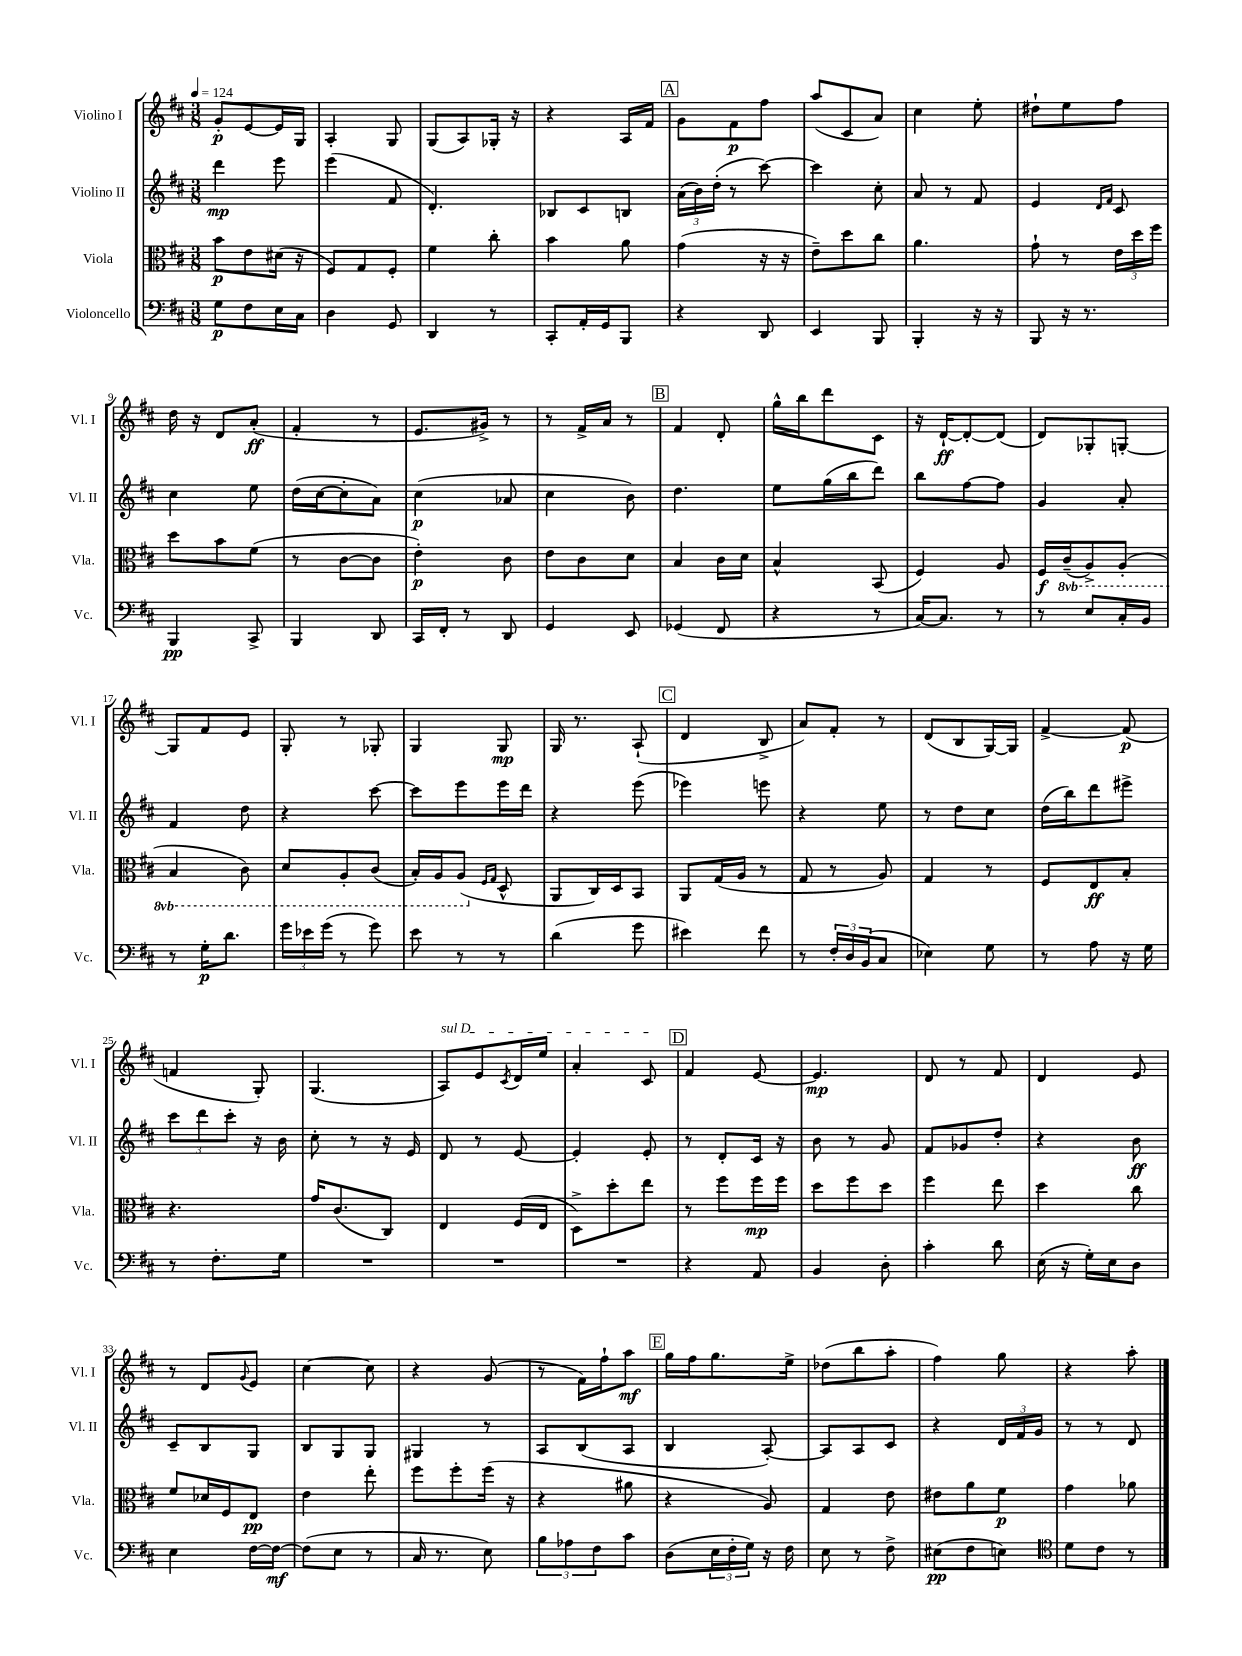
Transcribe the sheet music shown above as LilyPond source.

<<
\new StaffGroup <<
\new Staff = "s0" \with { instrumentName = "Violino I" shortInstrumentName = "Vl. I" } {
    \clef treble \key d \major \numericTimeSignature \time 3/8 \tempo 4 = 124
    g'8-.\p e'8~ e'16 g16 |
    a4-. g8 |
    g8( a8) ges16-. r16 |
    r4 a16 fis'16 |
    \mark \markup { \box "A" } g'8 fis'8\p fis''8 |
    a''8( cis'8 a'8) |
    cis''4 e''8-. |
    dis''8-! e''8 fis''8 |
    d''16 r16 d'8 a'8-.\ff( |
    fis'4-. r8 |
    e'8. gis'16->) r8 |
    r8 fis'16-> a'16 r8 |
    \mark \markup { \box "B" } fis'4 d'8-. |
    g''16-^ b''16 d'''8 cis'8 |
    r16 d'16~-!\ff d'8~-. d'8( |
    d'8) ges8-. g8~-. |
    g8 fis'8 e'8 |
    g8-. r8 ges8-. |
    g4 g8\mp |
    g16 r8. a8-!( |
    \mark \markup { \box "C" } d'4 b8-> |
    a'8) fis'8-. r8 |
    d'8( b8 g16~) g16 |
    fis'4~-> fis'8\p( |
    f'4 g8-.) |
    g4.( |
    \once \override TextSpanner.bound-details.left.text = \markup { \italic "sul D" } a8\startTextSpan) e'8 \acciaccatura { cis'8 } d'16 e''16 |
    a'4-. cis'8\stopTextSpan |
    \mark \markup { \box "D" } fis'4 e'8~ |
    e'4.\mp |
    d'8 r8 fis'8 |
    d'4 e'8 |
    r8 d'8 \appoggiatura { g'8 } e'8 |
    cis''4~ cis''8 |
    r4 g'8( |
    r8 fis'16) fis''16-! a''8\mf |
    \mark \markup { \box "E" } g''16 fis''16 g''8. e''16-> |
    des''8( b''8 a''8-. |
    fis''4) g''8 |
    r4 a''8-. \bar "|." |
}
\new Staff = "s1" \with { instrumentName = "Violino II" shortInstrumentName = "Vl. II" } {
    \clef treble \key d \major \numericTimeSignature \time 3/8
    d'''4\mp e'''8 |
    e'''4( fis'8 |
    d'4.-.) |
    bes8 cis'8 b8 |
    \mark \markup { \box "A" } \tuplet 3/2 { a'16( b'16) d''16-.( } r8 cis'''8~) |
    cis'''4 cis''8-. |
    a'8 r8 fis'8 |
    e'4 \grace { d'16 fis'16 } cis'8 |
    cis''4 e''8 |
    d''16( cis''16~ cis''8-. a'8) |
    cis''4\p( aes'8 |
    cis''4 b'8) |
    \mark \markup { \box "B" } d''4. |
    e''8 g''16( b''16 d'''8) |
    b''8 fis''8~ fis''8 |
    g'4 a'8-. |
    fis'4 d''8 |
    r4 cis'''8~ |
    cis'''8 e'''8 e'''16 d'''16 |
    r4 e'''8( |
    \mark \markup { \box "C" } ees'''4) e'''8 |
    r4 e''8 |
    r8 d''8 cis''8 |
    d''16( b''16) d'''8 eis'''8-> |
    \tuplet 3/2 { cis'''8 d'''8 cis'''8-. } r16 b'16 |
    cis''8-. r8 r16 e'16 |
    d'8 r8 e'8~ |
    e'4-. e'8-. |
    \mark \markup { \box "D" } r8 d'8-. cis'16 r16 |
    b'8 r8 g'8 |
    fis'8 ges'8 d''8-. |
    r4 b'8\ff |
    cis'8-- b8 g8 |
    b8 g8 g8 |
    gis4 r8 |
    a8 b8( a8 |
    \mark \markup { \box "E" } b4 a8~-.) |
    a8 a8 cis'8 |
    r4 \tuplet 3/2 { d'16 fis'16 g'16 } |
    r8 r8 d'8 \bar "|." |
}
\new Staff = "s2" \with { instrumentName = "Viola" shortInstrumentName = "Vla." } {
    \clef alto \key d \major \numericTimeSignature \time 3/8 \set Staff.ottavationMarkups = #ottavation-simple-ordinals
    b'8\p e'8 dis'16( r16 |
    fis8) g8 fis8-. |
    fis'4 cis''8-. |
    b'4 a'8 |
    \mark \markup { \box "A" } g'4( r16 r16 |
    e'8--) d''8 cis''8 |
    a'4. |
    g'8-! r8 \tuplet 3/2 { e'16 d''16 fis''16 } |
    d''8 b'8 fis'8( |
    r8 cis'8~ cis'8 |
    e'4-.\p) cis'8 |
    e'8 cis'8 d'8 |
    \mark \markup { \box "B" } b4 cis'16 d'16 |
    b4-^ b,8( |
    fis4) a8 |
    fis16\f \ottava #-1 cis16--( a,8->) a,8-.( |
    b,4 cis8) |
    d8 a,8-. cis8( |
    b,16-.) a,16 a,8( \ottava #0 \grace { fis16 g16 } d8-^ |
    a,8 cis16) d16 b,8 |
    \mark \markup { \box "C" } a,8 g16( a16 r8 |
    g8 r8 a8) |
    g4 r8 |
    fis8 e8\ff b8-. |
    r4. |
    g'16 cis'8.( cis8) |
    e4 fis16( e16 |
    d8->) d''8-. e''8 |
    \mark \markup { \box "D" } r8 fis''8 fis''16\mp fis''16 |
    d''8 fis''8 d''8 |
    fis''4 e''8 |
    d''4 cis''8 |
    fis'8 des'16 fis16 e8\pp |
    e'4 e''8-. |
    fis''8 fis''8-. fis''16( r16 |
    r4 ais'8 |
    \mark \markup { \box "E" } r4 a8) |
    g4 e'8 |
    eis'8 a'8 fis'8\p |
    g'4 aes'8 \bar "|." |
}
\new Staff = "s3" \with { instrumentName = "Violoncello" shortInstrumentName = "Vc." } {
    \clef bass \key d \major \numericTimeSignature \time 3/8
    g8\p fis8 e16 cis16 |
    d4 g,8 |
    d,4 r8 |
    cis,8-. a,16-. g,16 b,,8 |
    \mark \markup { \box "A" } r4 d,8 |
    e,4 b,,8 |
    b,,4-. r16 r16 |
    b,,8 r16 r8. |
    b,,4\pp cis,8-> |
    b,,4 d,8 |
    cis,16 fis,16-. r8 d,8 |
    g,4 e,8 |
    \mark \markup { \box "B" } ges,4( fis,8 |
    r4 r8 |
    cis16~) cis8. r8 |
    r8 e8 cis16-. b,16 |
    r8 g16-.\p d'8. |
    \tuplet 3/2 { g'16 ees'16 g'16( } r8 g'8) |
    e'8 r8 r8 |
    d'4( g'8 |
    \mark \markup { \box "C" } eis'4) fis'8 |
    r8 \tuplet 3/2 { fis16-. d16 b,16( } cis8 |
    ees4) g8 |
    r8 a8 r16 g16 |
    r8 fis8.-. g16 |
    R4. |
    R4. |
    R4. |
    \mark \markup { \box "D" } r4 a,8 |
    b,4 d8-. |
    cis'4-. d'8 |
    e16( r16 g16-.) e16 d8 |
    e4 fis16~ fis16~\mf |
    fis8( e8 r8 |
    cis16 r8. e8) |
    \tuplet 3/2 { b8 aes8 fis8 } cis'8 |
    \mark \markup { \box "E" } d8( \tuplet 3/2 { e16 fis16-. g16) } r16 fis16 |
    e8 r8 fis8-> |
    eis8\pp( fis8 e8) |
    \clef tenor d'8 cis'8 r8 \bar "|." |
}
>>
>>
